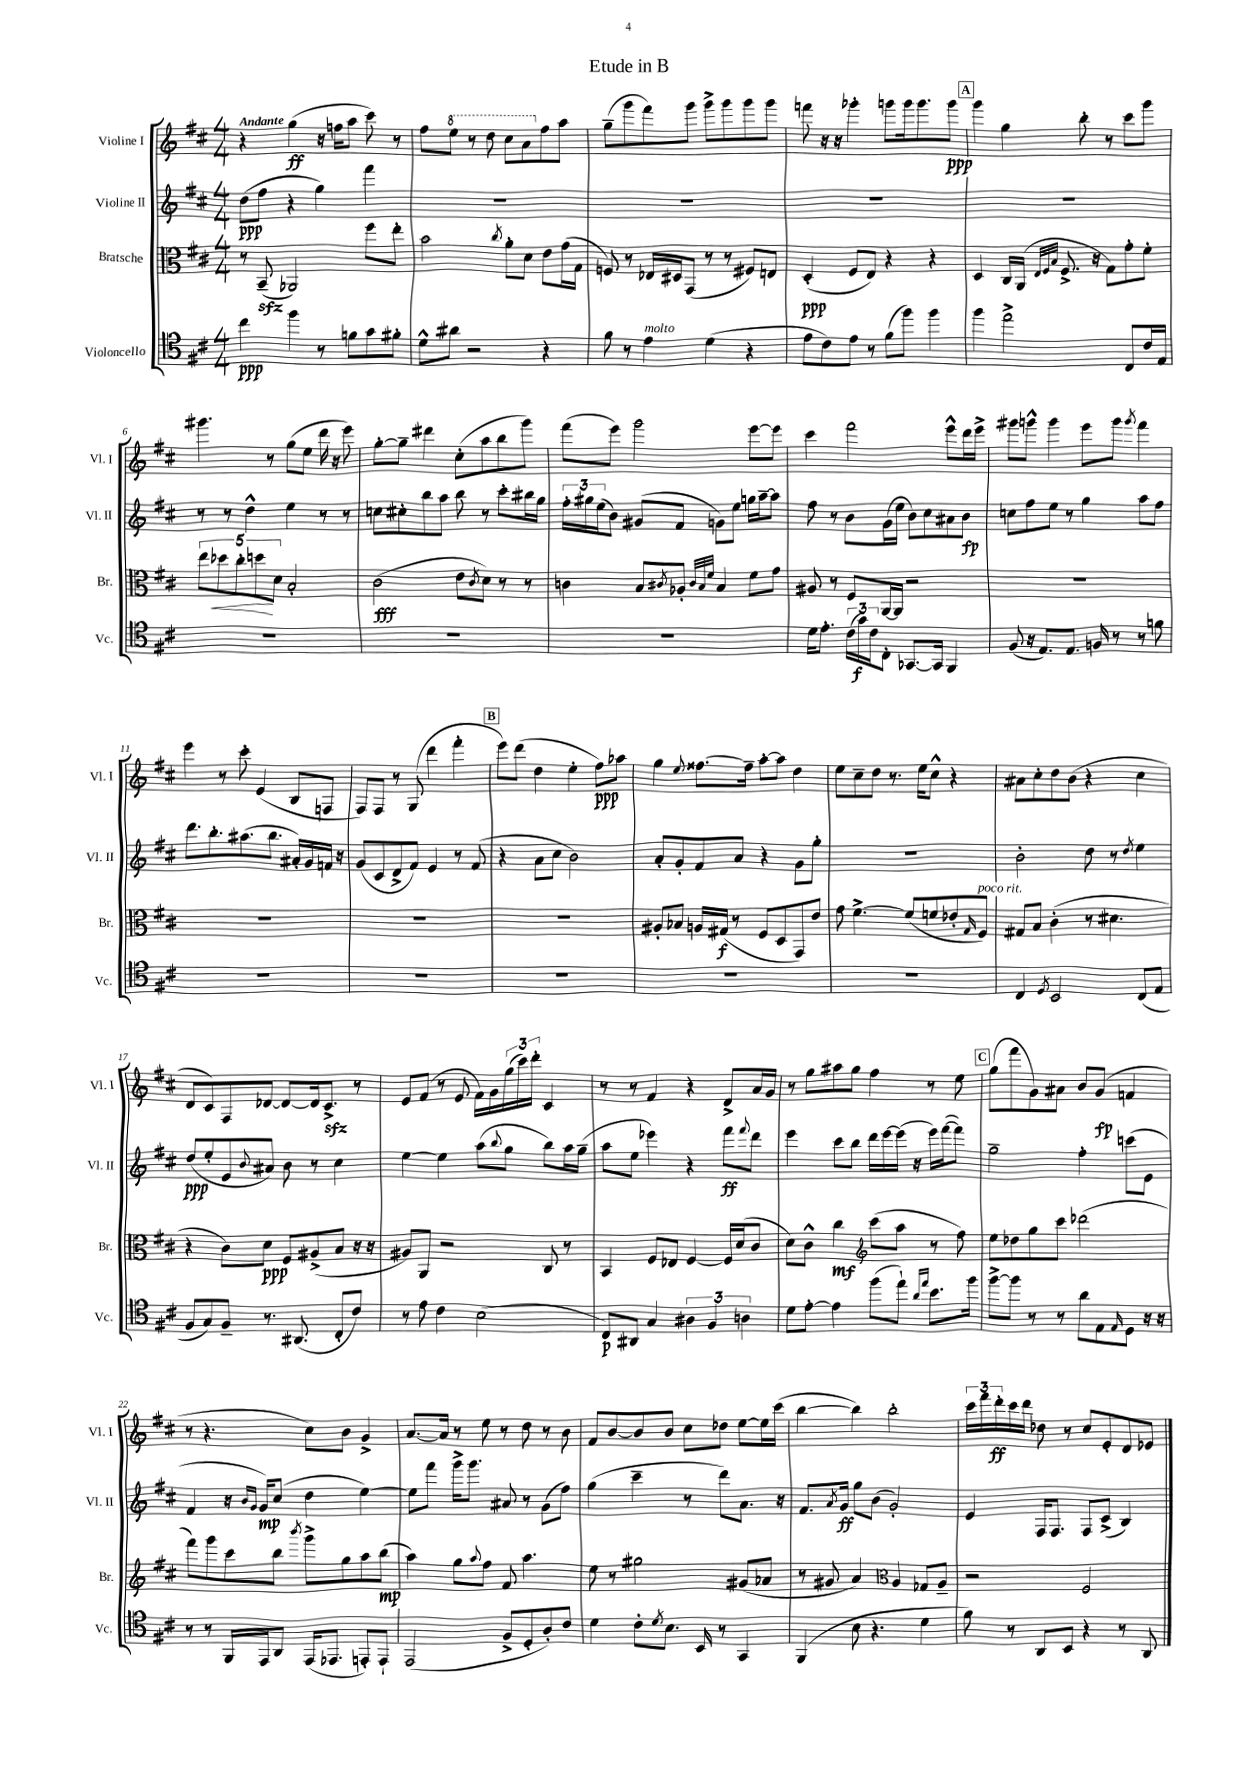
\header { title = "Etude in B" }
<<
\new StaffGroup <<
\new Staff = "s0" \with { instrumentName = "Violine I" shortInstrumentName = "Vl. I" } {
    \clef treble \key d \major \numericTimeSignature \time 4/4 \tempo "Andante"
    r4 g''4\ff( r16 f''16 a''8 cis'''8) r8 |
    fis''8 \ottava #1 e'''8 r8 d'''8 cis'''8 a''8 \ottava #0 fis''8 a''8 |
    g''8--( g'''8 fis'''8) g'''8 g'''8-> g'''8 g'''8 g'''8 |
    f'''8 r16 r16 ges'''4-. g'''8 g'''16 g'''8. g'''8\ppp |
    \mark \markup { \box "A" } g'''4 g''4 b''8-. r8 cis'''8 g'''8 |
    gis'''4. r8 g''8( e''8 d'''16 r16 e'''8) |
    g''8~-. g''8-- dis'''4 cis''8-.( a''8 b''8 g'''8) |
    fis'''8( e'''8) g'''2 e'''8~ e'''8 |
    cis'''4 fis'''2 e'''8-^ d'''16 e'''16-> |
    gis'''8 g'''8-^ g'''4 e'''8 g'''8 \acciaccatura { g'''8 } fis'''4 |
    e'''4 r8 cis'''8-. e'4( b8 f8 |
    fis8) fis8 r8 g8( d'''4 fis'''4-. |
    \mark \markup { \box "B" } e'''8) d'''8( d''4 e''4-. fis''8\ppp) aes''8 |
    g''4 \appoggiatura { e''8 } fisis''8.~ fisis''16-- a''8~-. a''8 d''4 |
    e''8 cis''8-- d''8 r8. e''16 cis''8-^ r4 |
    ais'8 cis''8-. d''8 b'8( r4 cis''4 |
    d'8 cis'8) fis8 des'8~ des'8~ des'16 cis'8.->\sfz r8 |
    e'8 fis'8( r8 e'8 fis'16) g'16 \tuplet 3/2 { g''16( cis'''16) d'''16-. } cis'4 |
    r8 r8 fis'4 r4 d'8-> a'16 g'16 |
    r8 g''8 ais''8 g''8 fis''4 r8 e''8 |
    \mark \markup { \box "C" } g''8( fis'''8 g'8) ais'8 b'8 g'8\fp( f'4 |
    r8 r4. cis''8) b'8 g'4-> |
    a'8.~ a'16 r8 e''8 r8 d''8 r8 b'8 |
    fis'8 b'8~ b'8 b'8 cis''8 des''8 e''8~ e''16 cis'''16( |
    b''4~ b''4) b''2-. |
    \tuplet 3/2 { cis'''16 fis'''16 d'''16-.\ff } cis'''16 d'''16 des''8 r8 cis''8 e'8-. d'8 ees'8 \bar "|." |
}
\new Staff = "s1" \with { instrumentName = "Violine II" shortInstrumentName = "Vl. II" } {
    \clef treble \key d \major \numericTimeSignature \time 4/4
    d''8\ppp( fis''8 r4 g''4) fis'''4 |
    R1 |
    R1 |
    R1 |
    \mark \markup { \box "A" } R1 |
    r8 r8 d''4-^ e''4 r8 r8 |
    c''8 cis''8-. b''8 a''8 b''8 r8 cis'''8-. bis''16 g''16 |
    \tuplet 3/2 { fis''16-. gis''16 e''16( } b'8) gis'8( fis'8 g'8) e''8 g''16 a''16~-- a''8 |
    fis''8 r8 b'8 g'16( e''16 b'8) cis''8 ais'8 b'8\fp |
    c''8 fis''8 e''8 r8 g''4 a''8 fis''8 |
    d'''8. b''8.-. ais''8.( b''8. ais'16-.) g'16 f'16 r16 |
    g'8( cis'8 d'8-> fis'8) e'4 r8 fis'8( |
    \mark \markup { \box "B" } r4 a'8 cis''8 b'2) |
    a'8-. g'8-. fis'8 a'8 r4 g'8 g''8-. |
    R1 |
    b'2-. d''8 r8 \acciaccatura { d''8 } e''4 |
    d''8\ppp( e''8-. e'8 \appoggiatura { b'8 } ais'8) b'8 r8 cis''4 |
    e''4~ e''4 a''8( \appoggiatura { b''8 } g''8 b''8) a''16 g''16--( |
    a''8 e''8 ees'''4) r4 fis'''8\ff \appoggiatura { fis'''8 } d'''8 |
    e'''4 cis'''8 b''8 d'''16 e'''16~ e'''16( r16 e'''16) fis'''16~( fis'''8) |
    \mark \markup { \box "C" } g''2-- fis''4-. c'''8( e'8 |
    fis'4 r16 \grace { b'16 g'16 } g'16\mp) cis''8( d''4 e''4~) |
    e''8 fis'''8 g'''16-> g'''8. ais'8 r8 g'8( fis''8) |
    g''4( cis'''4-- r8 d'''8) a'8. r16 |
    fis'8. \acciaccatura { a'8 } g'16\ff g''8 b'8( g'2-.) |
    e'4 fis16 fis8. fis8 cis'8->( b4) \bar "|." |
}
\new Staff = "s2" \with { instrumentName = "Bratsche" shortInstrumentName = "Br." } {
    \clef alto \key d \major \numericTimeSignature \time 4/4
    r8 b,8--\sfz( aes,2) fis''8 e''8-. |
    b'2 \acciaccatura { cis''8 } a'8-. d'8 e'8 g'16( g16 |
    f8) r8 ees16 dis16 g,8( r8 r8 fis8) e8 |
    d4-.\ppp( fis8 e8) r4 r4 |
    \mark \markup { \box "A" } d4 cis16 a,16( \grace { e32 fis32 b32 } fis8.-> r16 g8) g'8-. fis'8-. |
    \tuplet 5/4 { e''8 des''8\< cis''8-. d''8\! d'8 } b2-. |
    cis'2\fff( e'8 \acciaccatura { cis'8 } d'8) r8 r8 |
    c'4 b8 \acciaccatura { cis'8 } aes8-. \grace { cis'32 b32 fis'32 } b4 fis'8 g'8 |
    ais8 r8 fis8 a,16~ a,16 r2 |
    R1 |
    R1 |
    R1 |
    \mark \markup { \box "B" } R1 |
    ais8-. bes8 a16 gis16\f( r8 fis8 d8 g,8) e'8 |
    g'8 fis'4.~-> fis'8( f'8 ees'8-. \grace { g16 } fis8^\markup { \italic "poco rit." }) |
    gis8 b8 cis'4-.( r8 dis'4. |
    r4 cis'8) d'8\ppp fis8 ais8->( b8 r16 r16 |
    ais8) a,8 r2 cis8 r8 |
    b,4 fis8 ees8 fis4~ fis16 d'16( cis'8 |
    d'8) cis'8-^ cis''4\mf \clef treble cis'''8( a''8 r8 fis''8) |
    \mark \markup { \box "C" } e''8 des''8 g''8 cis'''8 des'''2( |
    fis'''8) g'''8 cis'''8 b''8 \acciaccatura { b'''8 } g'''8-> g''8 a''8 b''8\mp( |
    a''4) g''8 \appoggiatura { a''8 } fis''8 fis'8 a''4. |
    e''8 r8 gis''2 gis'8( aes'8 |
    r8 gis'8 a'4) \clef alto a4 ges8 a8-- |
    r2 fis2 \bar "|." |
}
\new Staff = "s3" \with { instrumentName = "Violoncello" shortInstrumentName = "Vc." } {
    \clef tenor \key d \major \numericTimeSignature \time 4/4
    cis''4\ppp fis''4 r8 f'8 g'8 fis'8-. |
    d'8-^ ais'8 r2 r4 |
    fis'8 r8 e'4^\markup { \italic "molto" } d'4( r4 |
    e'8 cis'8) e'8 r8 fis'8( fis''8) fis''4 |
    \mark \markup { \box "A" } fis''4 e''2-> cis8 cis'16 e16 |
    R1 |
    R1 |
    R1 |
    d'16 e'8.-. \tuplet 3/2 { cis'16( g'16\f) cis'16 } cis8-. ges,8.~ ges,16 fis,4 |
    fis8( r16 e8.) e8. f16 r8 r8 f'8 |
    R1 |
    R1 |
    \mark \markup { \box "B" } R1 |
    R1 |
    R1 |
    cis4 \acciaccatura { d8 } b,2 cis8( e8 |
    fis8 g8) fis8-- r8. ais,8.( cis8-. cis'8) |
    r8 e'8 cis'4 b2( |
    cis8\p) ais,8 g4 \tuplet 3/2 { ais4 fis4 a4 } |
    d'8 e'8~-. e'4 fis''8( e''8-!) \grace { a'16 e''16 } b'8. fis''16 |
    \mark \markup { \box "C" } fis''8~-> fis''8 r8 r8 a'8 e8 \grace { e16 } d8 r16 r16 |
    r8 r8 fis,16 e,16 a,8 e,16( ees,8. e,8-.) e,8-! |
    e,2( fis8-> d8-. a8-.) cis'8 |
    d'4 cis'8-. \acciaccatura { d'8 } b8. b,16 r8 g,4 |
    fis,4( b8 r4. d'4 |
    fis'8) r8 a,8 b,8 r4 r8 a,8 \bar "|." |
}
>>
>>
